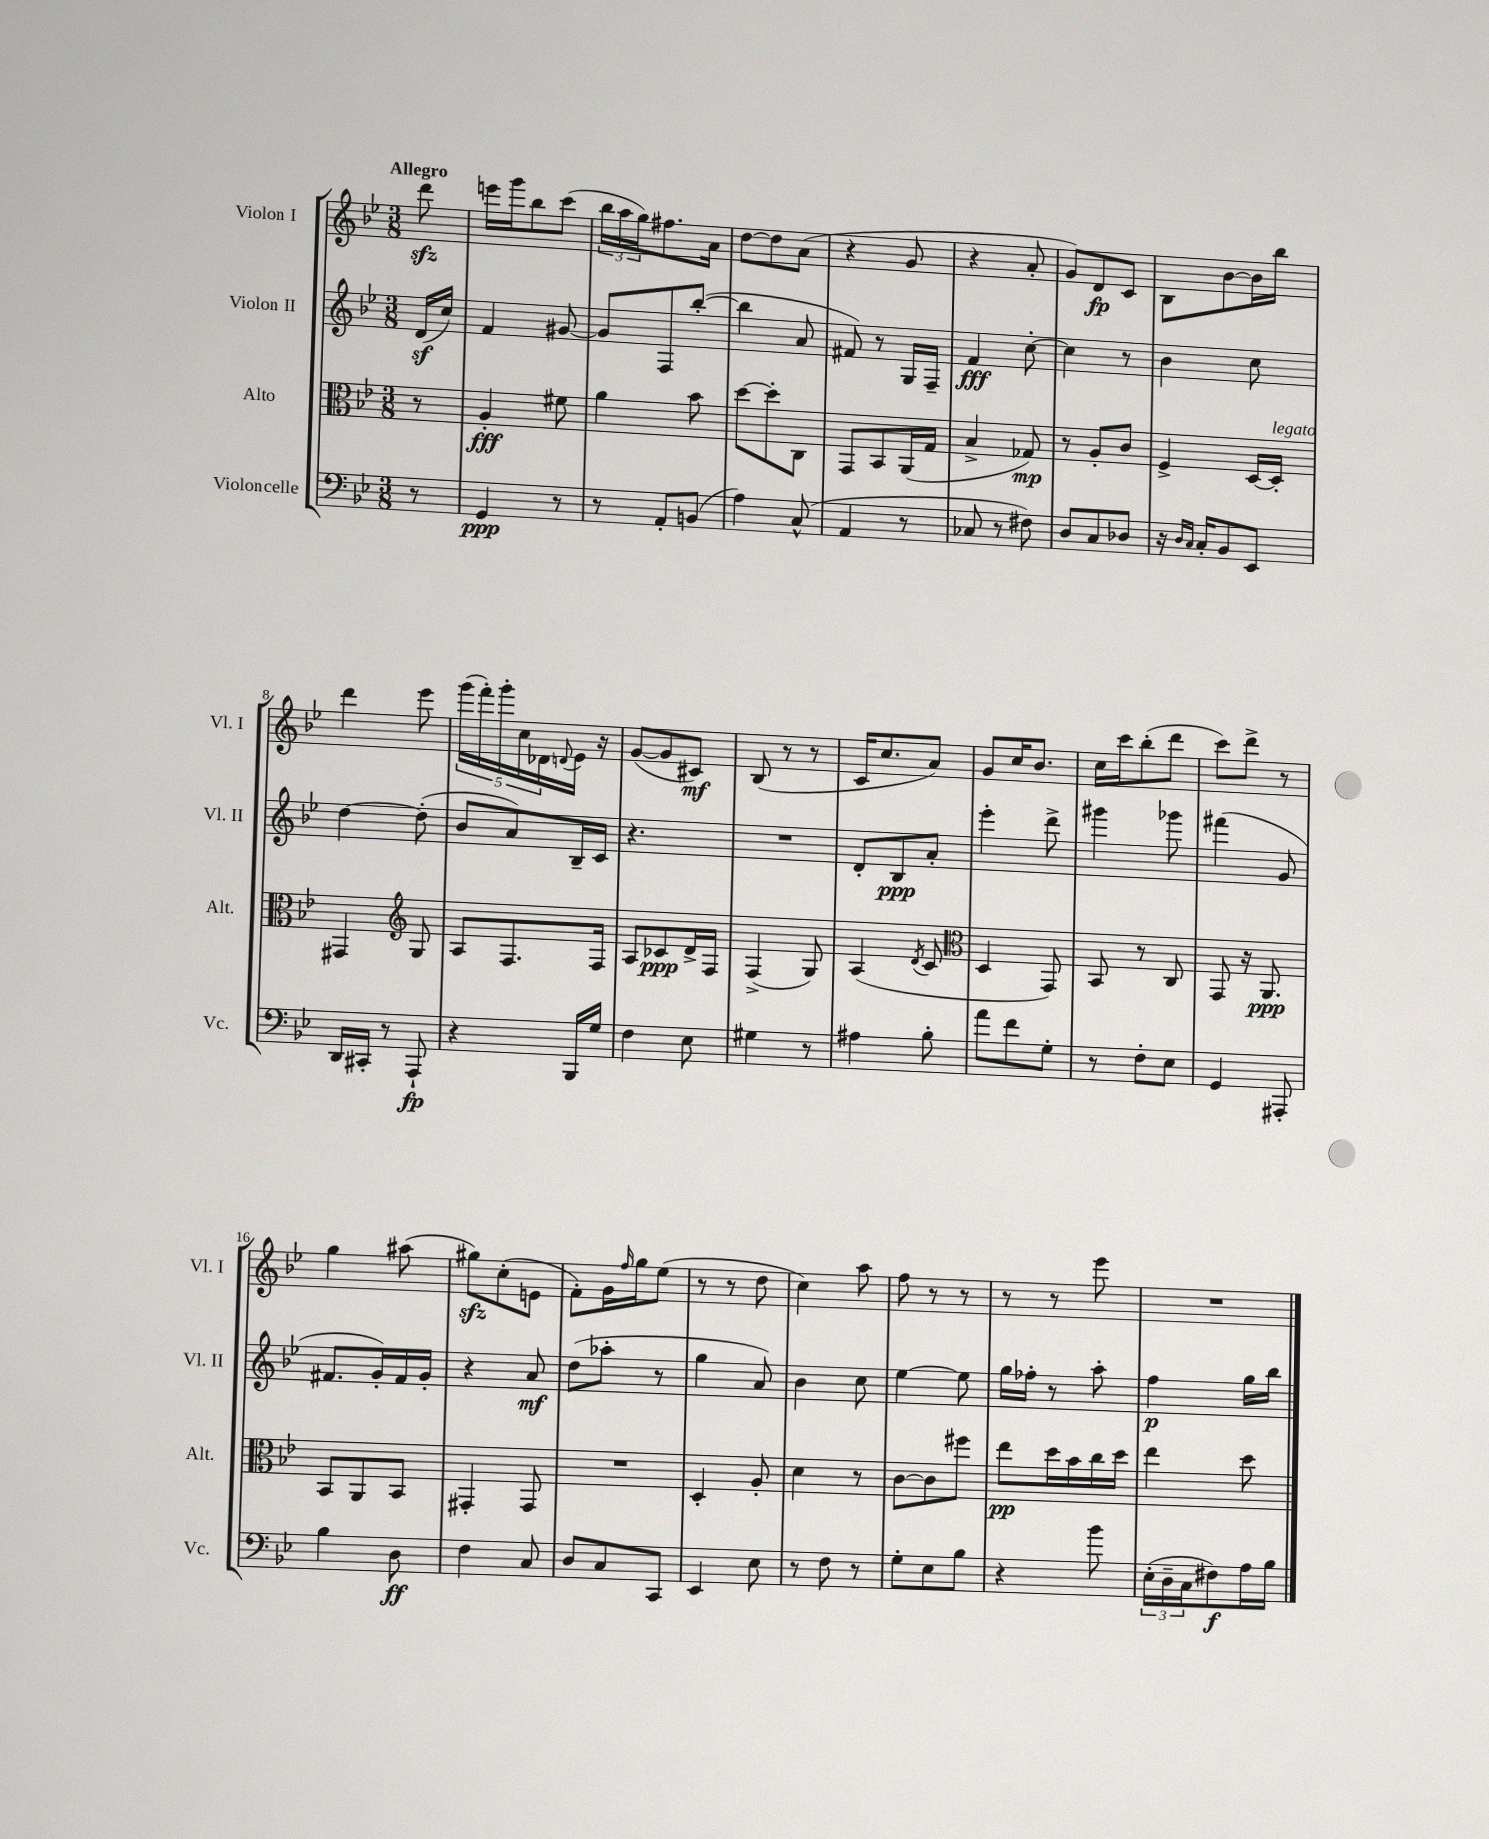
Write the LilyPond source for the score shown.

<<
\new StaffGroup <<
\new Staff = "s0" \with { instrumentName = "Violon I" shortInstrumentName = "Vl. I" } {
    \clef treble \key bes \major \numericTimeSignature \time 3/8 \partial 8 \tempo "Allegro"
    d'''8\sfz |
    e'''16 g'''16 bes''8 c'''8( |
    \tuplet 3/2 { bes''16 a''16 g''16) } fis''8. a'16 |
    d''8~ d''8 a'8( |
    r4 g'8 |
    r4 a'8-. |
    g'8) d'8\fp c'8 |
    bes8 bes'8~ bes'16 bes''16 |
    d'''4 ees'''8 |
    \tuplet 5/4 { g'''16( f'''16-.) g'''16-. c''16 des'16 } \appoggiatura { d'8 } ees'16 r16 |
    g'8~( g'8 cis'8\mf) |
    bes8( r8 r8 |
    c'16 c''8. a'8) |
    g'8 c''16 bes'8. |
    c''16 c'''16 bes''8-.( d'''8 |
    c'''8) d'''8-> r8 |
    g''4 ais''8( |
    gis''8\sfz) c''8-.( e'8 |
    f'8-.) g'16 \grace { f''16 } g''16 ees''8( |
    r8 r8 d''8 |
    c''4) a''8 |
    f''8 r8 r8 |
    r8 r8 ees'''8 |
    R4. \bar "|." |
}
\new Staff = "s1" \with { instrumentName = "Violon II" shortInstrumentName = "Vl. II" } {
    \clef treble \key bes \major \numericTimeSignature \time 3/8 \partial 8
    d'16\sf( c''16) |
    f'4 gis'8~ |
    gis'8 f8 bes''8~-.( |
    bes''4 a'8 |
    fis'8) r8 g16 f16-- |
    f'4\fff c''8~-. |
    c''4 r8 |
    bes'4 c''8 |
    d''4~ d''8-.( |
    bes'8 a'8) bes16-- c'16 |
    r4. |
    R4. |
    d'8-. bes8\ppp a'8-. |
    ees'''4-. d'''8-> |
    gis'''4 ges'''8 |
    fis'''4( g'8 |
    fis'8. g'16-.) fis'16 g'16-. |
    r4 a'8\mf |
    d''8( aes''8-. r8 |
    g''4 a'8) |
    bes'4 c''8 |
    ees''4~ ees''8 |
    g''16 fes''16-. r8 a''8-. |
    f''4\p g''16 bes''16 \bar "|." |
}
\new Staff = "s2" \with { instrumentName = "Alto" shortInstrumentName = "Alt." } {
    \clef alto \key bes \major \numericTimeSignature \time 3/8 \partial 8
    r8 |
    a4-.\fff fis'8 |
    a'4 bes'8 |
    d''8~ d''8-. c8 |
    g,8 bes,8 a,16( g16 |
    bes4-> ges8\mp) |
    r8 a8-. c'8 |
    f4-> d16~ d16-.^\markup { \italic "legato" } |
    gis,4 \clef treble g8 |
    a8 f8. f16 |
    a8 ces'8\ppp d'16-> f16 |
    f4->( g8) |
    a4( \acciaccatura { d'8 } c'8 |
    \clef alto d4 g,8) |
    bes,8 r8 c8 |
    g,8 r16 a,8.\ppp |
    bes,8 a,8 bes,8 |
    gis,4-. gis,8 |
    R4. |
    d4-. a8-. |
    d'4 r8 |
    c'8~ c'8 fis''8 |
    ees''8\pp d''16 bes'16 c''16 d''16 |
    ees''4 d''8 \bar "|." |
}
\new Staff = "s3" \with { instrumentName = "Violoncelle" shortInstrumentName = "Vc." } {
    \clef bass \key bes \major \numericTimeSignature \time 3/8 \partial 8
    r8 |
    g,4\ppp r8 |
    r8 a,8-. b,8( |
    a4) c8-^( |
    a,4 r8 |
    ces8 r8 fis8) |
    d8 c8 des8 |
    r16 \grace { d16 c16 } c16-. bes,8 ees,8 |
    d,16 cis,16-. r8 a,,8-!\fp |
    r4 bes,,16 g16 |
    f4 ees8 |
    gis4 r8 |
    ais4 bes8-. |
    a'8 f'8 g8-. |
    r8 f8-. ees8 |
    g,4 ais,,8-. |
    bes4 d8\ff |
    f4 c8 |
    d8 c8 c,8 |
    ees,4 ees8 |
    r8 f8 r8 |
    g8-. ees8 bes8 |
    r4 bes'8 |
    \tuplet 3/2 { ees16-.( d16-- c16 } fis8\f) a16 bes16 \bar "|." |
}
>>
>>
